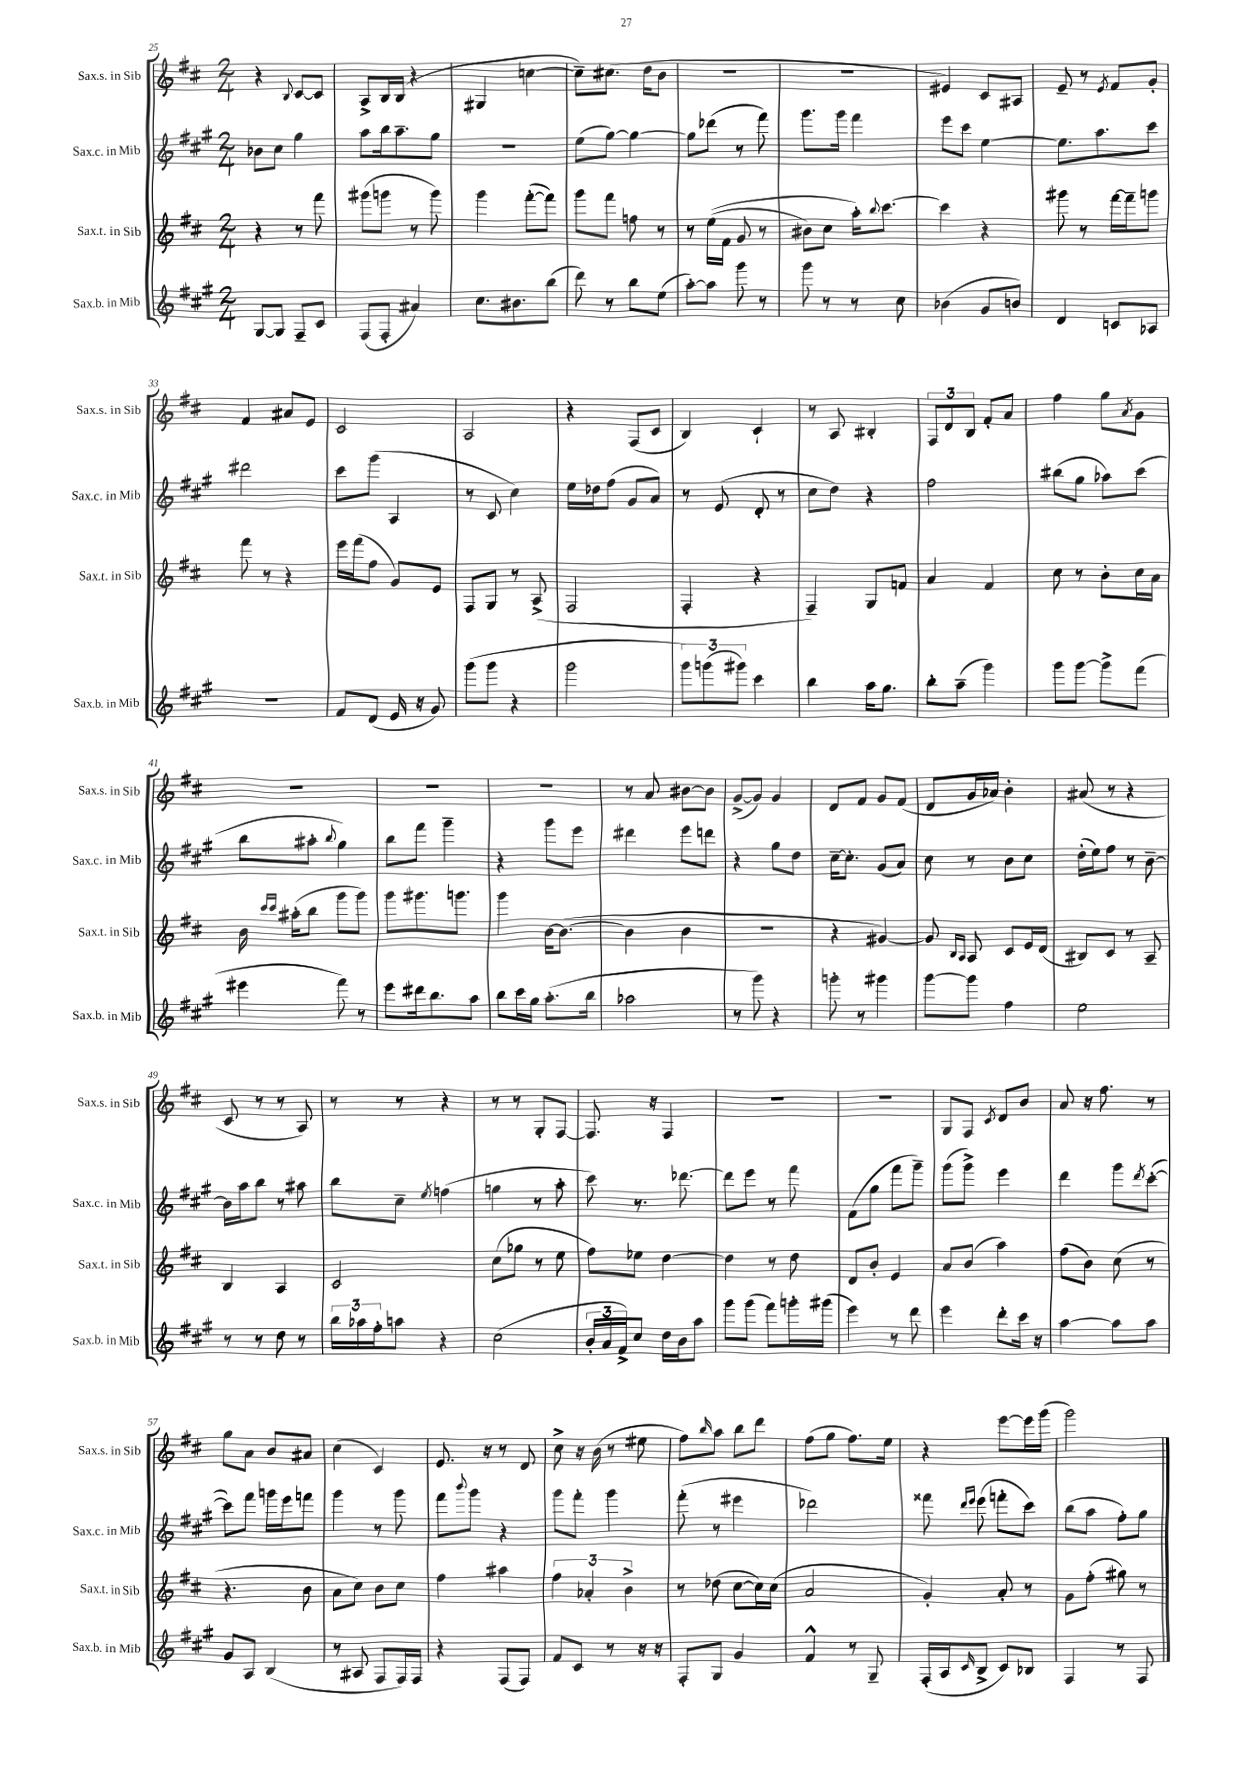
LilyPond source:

<<
\new StaffGroup <<
\new Staff = "s0" \with { instrumentName = "Sax.s. in Sib" shortInstrumentName = "Sax.s. in Sib" } {
    \clef treble \key d \major \numericTimeSignature \time 2/4
    r4 \appoggiatura { b8 } cis'8~ cis'8 |
    a8-> b16 b16( r4 |
    gis4 c''4~ |
    c''8--) cis''8.( d''16 b'8 |
    r2 |
    R2 |
    eis'4) cis'8 ais8 |
    e'8-- r8 \acciaccatura { e'8 } fis'8 g'8-. |
    fis'4 ais'8 e'8 |
    cis'2 |
    a2 |
    r4 fis8( cis'8 |
    b4) cis'4-! |
    r8 a8 bis4-. |
    \tuplet 3/2 { fis8 d'8 b8 } fis'8-. a'8 |
    fis''4 g''8 \acciaccatura { a'8 } g'8 |
    r2 |
    r2 |
    R2 |
    r8 a'8 bis'8~ bis'8 |
    g'8~->( g'8) g'4 |
    d'8 fis'8 g'8 fis'8( |
    d'8 g'16 aes'16) b'4-. |
    ais'8( r8 r4 |
    cis'8 r8 r8 a8) |
    r8 r8 r4 |
    r8 r8 g8-. fis8~ |
    fis8. r16 fis4 |
    r2 |
    r2 |
    g8 fis8 \acciaccatura { cis'8 } d'8 b'8 |
    a'8 r16 fis''8. r8 |
    g''8 a'8 b'8 ais'8 |
    cis''4( cis'4) |
    e'8. r16 r8 d'8 |
    cis''8-> r16 b'16( r8 eis''8 |
    fis''8) \grace { b''16 } a''8 b''8 d'''8 |
    fis''8( g''8 fis''8.) e''16 |
    r4 e'''8~ e'''16 g'''16( |
    g'''2) \bar "|." |
}
\new Staff = "s1" \with { instrumentName = "Sax.c. in Mib" shortInstrumentName = "Sax.c. in Mib" } {
    \clef treble \key a \major \numericTimeSignature \time 2/4
    bes'8 cis''8 gis''4 |
    a''8 b''16 a''8.-- gis''8 |
    R2 |
    e''8( gis''8~) gis''4~ |
    gis''8 des'''8( r8 fis'''8) |
    gis'''8. gis'''16 fis'''4 |
    e'''8 cis'''8 e''4~ |
    e''8. a''8. cis'''8 |
    dis'''2 |
    cis'''8 gis'''8( a4 |
    r8 cis'8 cis''4) |
    e''16 des''16 fis''8( gis'8 a'8) |
    r8 e'8( d'8-. r8 |
    cis''8 d''8) r4 |
    fis''2 |
    bis''8( gis''8 aes''8) cis'''8( |
    b''8 ais''8-. \appoggiatura { b''8 } gis''4) |
    b''8 fis'''8 gis'''4-- |
    r4 gis'''8 e'''8 |
    dis'''4 e'''8 d'''8 |
    r4 gis''8 d''8 |
    cis''16~-- cis''8.-. gis'8( a'8) |
    cis''8 r8 b'8 cis''8 |
    d''16-.( e''16) fis''8 r8 b'8~-- |
    b'16 a''16 b''8 r8 ais''8 |
    b''8 cis''8-- \acciaccatura { e''8 } f''4( |
    g''4 r8 a''8-. |
    cis'''8) r8. des'''8.~ |
    des'''8 e'''8 r8 fis'''8 |
    fis'8( gis''8 fis'''8 gis'''8--) |
    gis'''8( gis'''8->) e'''4 |
    d'''4 gis'''8 \acciaccatura { d'''8 } cis'''8~-.( |
    cis'''8) fis'''8 g'''16 e'''16 f'''8 |
    gis'''4 r8 gis'''8 |
    fis'''8 \appoggiatura { b'''8 } gis'''8 r4 |
    gis'''8 fis'''8-. gis'''4 |
    fis'''8-.( r8 eis'''4 |
    des'''2) |
    fisis'''8 \grace { d'''16 e'''16 } e'''8( f'''8-. cis'''8) |
    b''8( a''8 fis''8-.) gis''8 \bar "|." |
}
\new Staff = "s2" \with { instrumentName = "Sax.t. in Sib" shortInstrumentName = "Sax.t. in Sib" } {
    \clef treble \key d \major \numericTimeSignature \time 2/4
    r4 r8 fis'''8 |
    gis'''8( g'''8 r8 g'''8) |
    g'''4 fis'''8~-.( fis'''8) |
    g'''8 fis'''8 f''8 r8 |
    r8 e''16(\( fis'16 g'8 r8 |
    bis'8) cis''8 a''16-.\) \appoggiatura { b''8 } cis'''8.~ |
    cis'''4 r4 |
    gis'''8 r8 fis'''16~ fis'''16-- g'''8 |
    fis'''8 r8 r4 |
    e'''16 fis'''16( fis''8 g'8) e'8 |
    fis8 g8 r8 a8->( |
    fis2 |
    fis4-. r4 |
    fis4--) g8 f'8 |
    a'4 fis'4 |
    cis''8 r8 b'8-. cis''16 a'16 |
    b'16 \grace { cis'''16 cis'''16 } ais''16-.( b''8 g'''8 g'''8) |
    g'''8 gis'''8. g'''8. |
    g'''4 b'16~ b'8.~( |
    b'4 b'4 |
    r2 |
    r4 gis'4~) |
    gis'8 \grace { b16 a16 } a8 cis'8 e'16 d'16( |
    bis8) cis'8 r8 a8-- |
    b4 a4 |
    cis'2 |
    cis''8( ges''8 r8 e''8 |
    fis''8) ees''8 d''4~ |
    d''4 r8 d''8 |
    d'8 b'8-. e'4 |
    a'8 b'8( a''4) |
    fis''8( b'8) cis''8( r8 |
    r4. b'8 |
    a'8 cis''8) b'8 cis''8 |
    fis''4 ais''4 |
    \tuplet 3/2 { fis''4 aes'4-. b'4-> } |
    r8 des''8( cis''8~ cis''16) cis''16( |
    a'2 |
    g'4-.) a'8-. r8 |
    g'8 fis''8-.( gis''8) r8 \bar "|." |
}
\new Staff = "s3" \with { instrumentName = "Sax.b. in Mib" shortInstrumentName = "Sax.b. in Mib" } {
    \clef treble \key a \major \numericTimeSignature \time 2/4
    gis8~ gis8 fis8-- cis'8 |
    fis8( fis8-. ais'4) |
    cis''8. bis'8. b''8( |
    d'''8) r8 b''8 e''8( |
    a''8~-.) a''8 gis'''8 r8 |
    gis'''8 r8 r8 cis''8 |
    bes'4( gis'8 b'8) |
    d'4 c'8 aes8 |
    R2 |
    fis'8 d'8( e'16 r16 gis'8) |
    gis'''8( gis'''8 r4 |
    gis'''2 |
    \tuplet 3/2 { gis'''8) g'''8( gis'''8) } cis'''4 |
    b''4 a''16 gis''8. |
    b''8-. a''8--( gis'''4) |
    gis'''8 gis'''8~ gis'''8-> fis'''8( |
    eis'''4 fis'''8) r8 |
    e'''8 dis'''16 b''8. a''8 |
    b''8 cis'''16 gis''16 a''8.-.( b''16 |
    aes''2 |
    r8 gis'''8) r4 |
    g'''8-. r8 gis'''4 |
    gis'''8~ gis'''8 fis''4 |
    e''2 |
    r8 r8 d''8 r8 |
    \tuplet 3/2 { b''16 aes''16 fis''16-. } a''8 r4 |
    cis''2( |
    \tuplet 3/2 { b'16-. a'16 fis'16->) } cis''8 d''16 b'16 a''8 |
    gis'''8 gis'''8( fis'''8) g'''16-. gis'''16( |
    e'''4) r8 d'''8 |
    e'''4 d'''8-. cis'''16 r16 |
    a''4~ a''8 a''8 |
    gis'8 a8 b4( |
    r8 ais8 fis8 fis16) fis16 |
    r4 fis8( fis8) |
    fis'8 cis'8 r8 r16 r16 |
    fis8-. gis8 gis'4 |
    fis'4-^ r8 gis8-- |
    fis16-.( a16 \grace { cis'16 } b8-> cis'8) bes8 |
    fis4 r8 fis8 \bar "|." |
}
>>
>>
\layout { \context { \Score currentBarNumber = #25 } }
